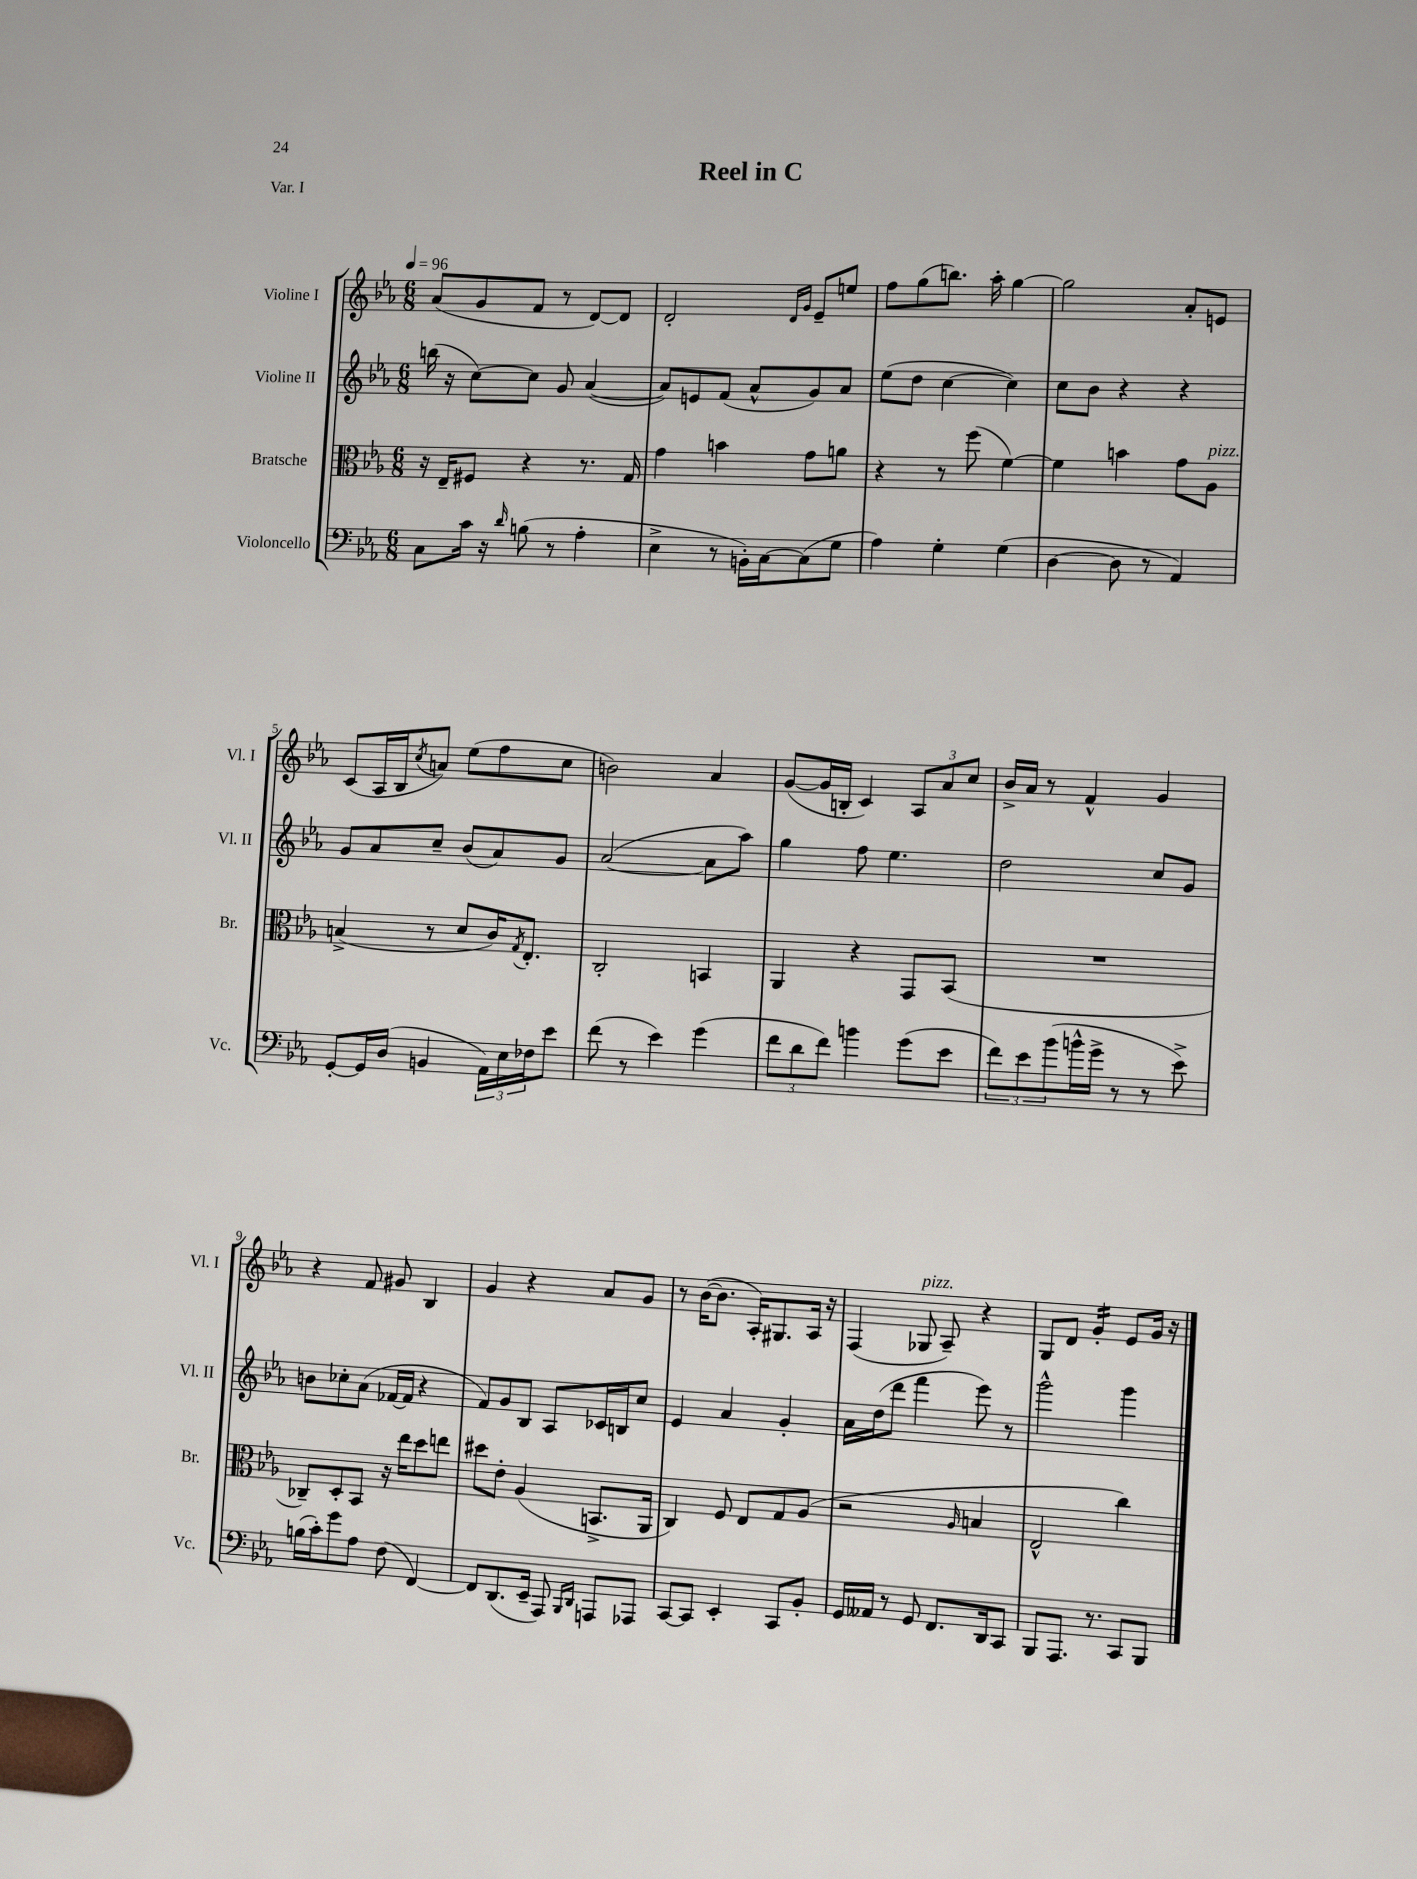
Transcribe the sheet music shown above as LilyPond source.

\header { title = "Reel in C" piece = "Var. I" }
<<
\new StaffGroup <<
\new Staff = "s0" \with { instrumentName = "Violine I" shortInstrumentName = "Vl. I" } {
    \clef treble \key ees \major \numericTimeSignature \time 6/8 \tempo 4 = 96
    aes'8( g'8 f'8 r8 d'8~) d'8 |
    d'2-. \grace { d'16 g'16 } ees'8-- e''8 |
    f''8 g''8( b''8.) aes''16-. g''4~ |
    g''2 aes'8-. e'8 |
    c'8( aes16 bes16 \acciaccatura { c''8 } a'8) ees''8( f''8 c''8 |
    b'2) aes'4 |
    g'8~( g'16 b16-. c'4) \tuplet 3/2 { aes8 aes'8 c''8 } |
    bes'16-> aes'16 r8 f'4-^ g'4 |
    r4 f'8 gis'8 bes4 |
    g'4 r4 aes'8 g'8 |
    r8 bes'16~( bes'8. aes16-.) gis8. aes16 r16 |
    f4( ges8^\markup { \italic "pizz." } aes8--) r4 |
    g8 d'8 g'4:16-. ees'8 g'16 r16 \bar "|." |
}
\new Staff = "s1" \with { instrumentName = "Violine II" shortInstrumentName = "Vl. II" } {
    \clef treble \key ees \major \numericTimeSignature \time 6/8
    b''16( r16 c''8~) c''8 g'8 aes'4~( |
    aes'8) e'8 f'8( aes'8-^ g'8) aes'8 |
    ees''8( d''8 c''4~ c''4) |
    c''8 bes'8 r4 r4 |
    g'8 aes'8 c''8-- bes'8( aes'8) g'8 |
    aes'2~( aes'8 aes''8) |
    g''4 f''8 ees''4. |
    d''2 c''8 g'8 |
    b'8 ces''8-. aes'8( fes'16~ fes'16 r4 |
    f'8) g'8 bes8 aes8 ces'16 b16 c''8 |
    ees'4 aes'4 g'4-. |
    aes'16 d''16( d'''8 f'''4 ees'''8) r8 |
    g'''2-^ g'''4 \bar "|." |
}
\new Staff = "s2" \with { instrumentName = "Bratsche" shortInstrumentName = "Br." } {
    \clef alto \key ees \major \numericTimeSignature \time 6/8
    r16 ees16-- fis8 r4 r8. g16 |
    g'4 b'4 g'8 a'8 |
    r4 r8 f''8( f'4~) |
    f'4 b'4 g'8 aes8^\markup { \italic "pizz." } |
    b4->( r8 d'8 c'16) \acciaccatura { g8 } ees8.-. |
    c2-. b,4 |
    aes,4 r4 g,8 bes,8( |
    R2. |
    ces8--) d8-. bes,8 r16 ees''16 d''8 e''8 |
    dis''8 ees'8-. aes4( b,8.-> aes,16 |
    c4) f8 ees8 g8 aes8( |
    r2 \grace { aes16 } b4 |
    ees2-^ c''4) \bar "|." |
}
\new Staff = "s3" \with { instrumentName = "Violoncello" shortInstrumentName = "Vc." } {
    \clef bass \key ees \major \numericTimeSignature \time 6/8
    c8 c'16 r16 \grace { d'16 } b8( r8 aes4-. |
    ees4-> r8 b,16-.) c16~ c8( g8 |
    aes4) g4-. g4( |
    d4~ d8 r8 aes,4) |
    g,8~-. g,16 d16( b,4 \tuplet 3/2 { aes,16) ees16 fes16 } ees'8 |
    f'8( r8 ees'4) g'4( |
    \tuplet 3/2 { f'8 d'8 f'8) } b'4 g'8( ees'8 |
    \tuplet 3/2 { f'8) ees'8 bes'8( } b'16-^ g'16-> r8 r8 ees'8->) |
    b16( c'16-.) g'8 aes8 f8( f,4~) |
    f,8 d,8.( ees,16-- aes,,8) \grace { bes,,16 d,16 } a,,8 aes,,8 |
    c,8~ c,8 ees,4-. c,8 bes,8-. |
    g,16 aeses,16 r8 g,8 f,8. d,16 c,8 |
    bes,,8 aes,,8. r8. c,8 bes,,8 \bar "|." |
}
>>
>>
